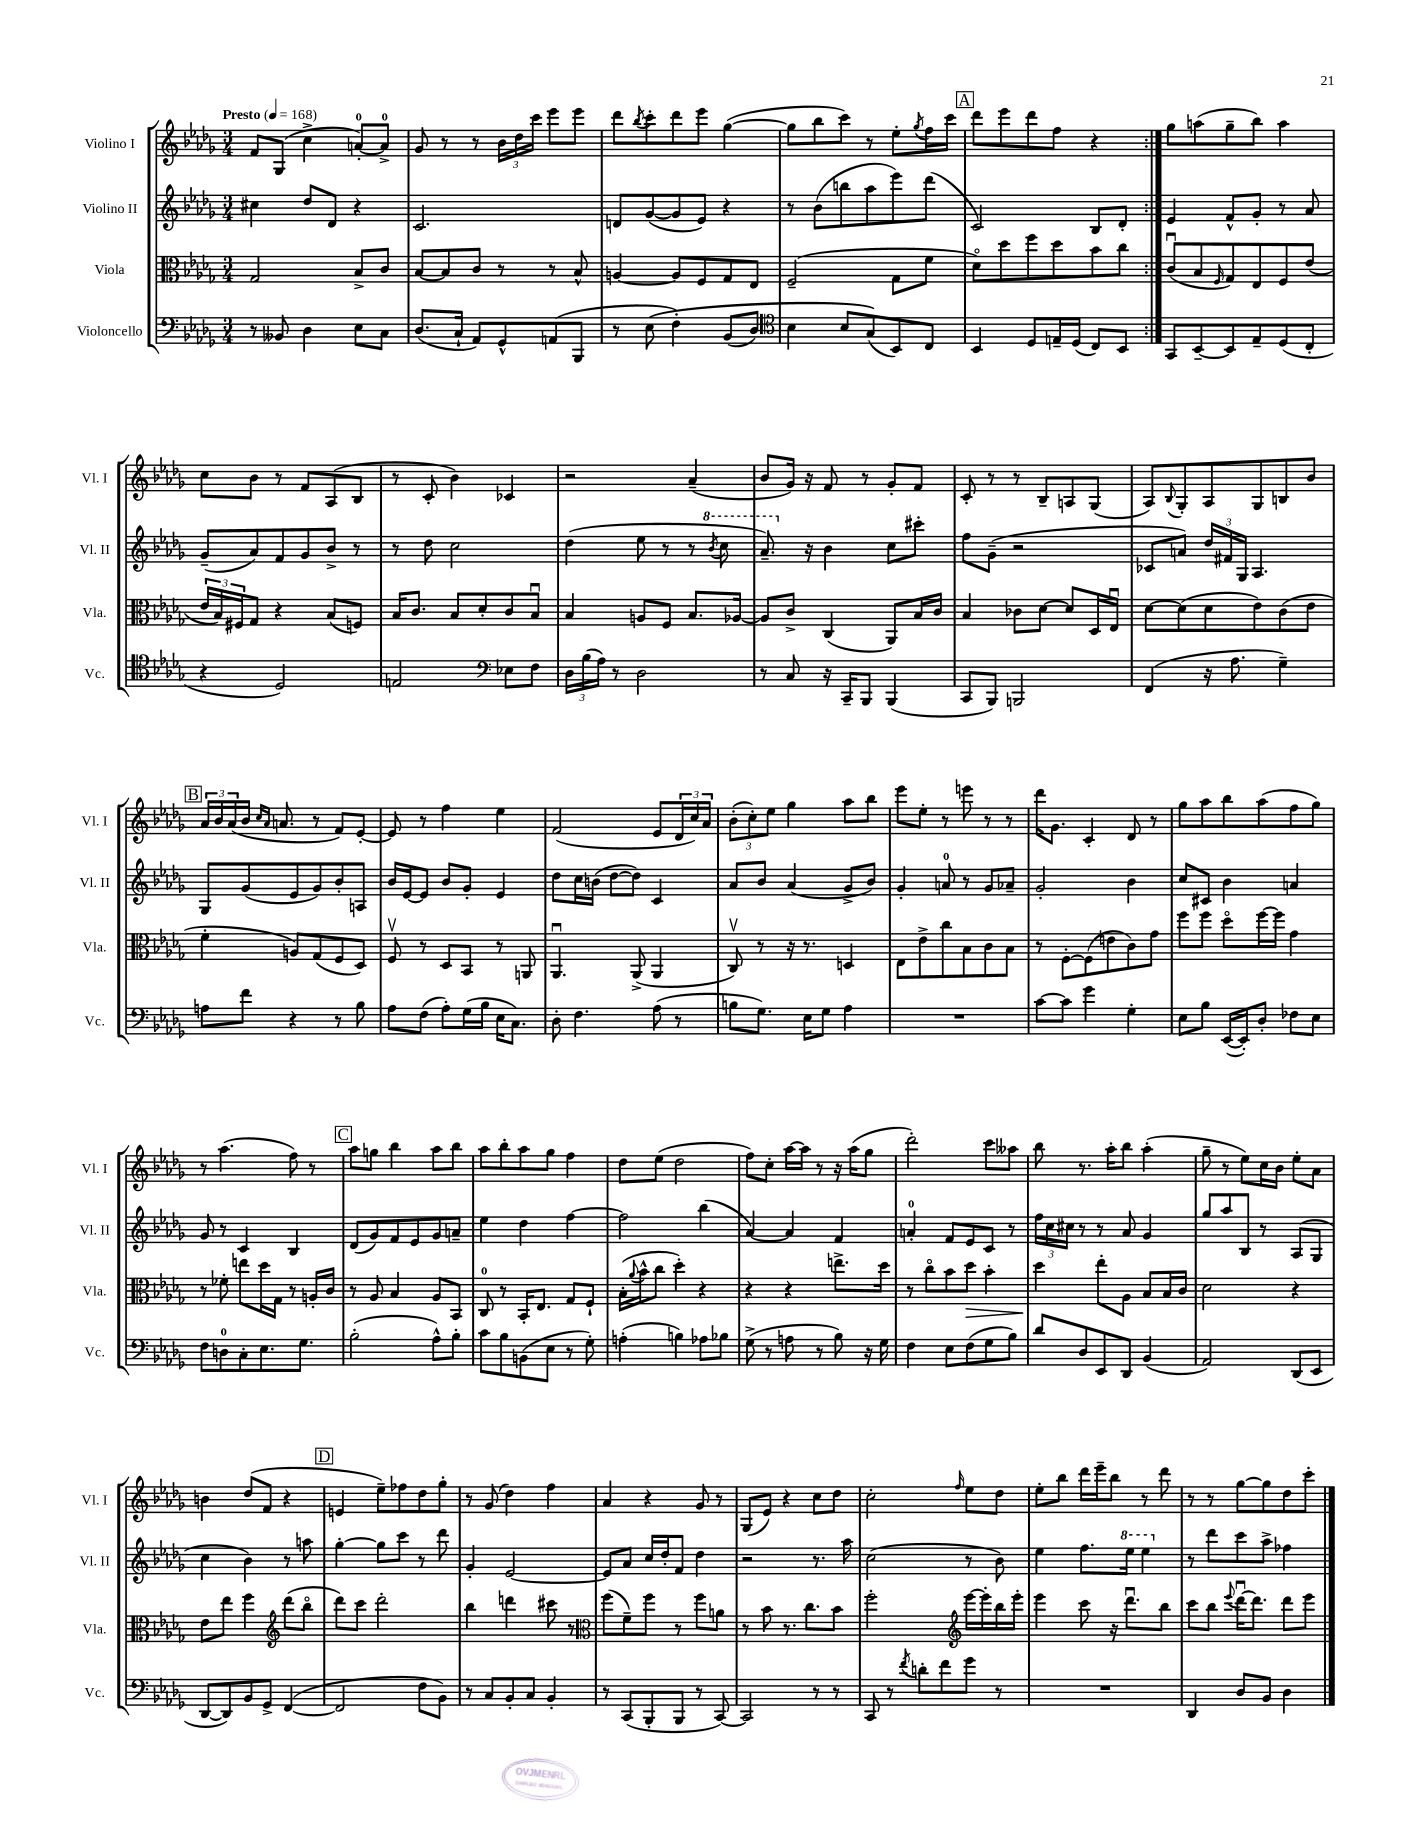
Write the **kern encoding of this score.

**kern	**kern	**kern	**kern
*staff4	*staff3	*staff2	*staff1
*clefF4	*clefC3	*clefG2	*clefG2
*k[b-e-a-d-g-]	*k[b-e-a-d-g-]	*k[b-e-a-d-g-]	*k[b-e-a-d-g-]
*M3/4	*M3/4	*M3/4	*M3/4
*MM168	*MM168	*MM168	*MM168
8r	2G-/	4cc#\	8f/L
8BB--/	.	.	(8G-/J
4D-\	.	8dd-/L	4cc^\
.	.	8d-/J	.
8E-\L	8B-^/L	4r	[8a'/L)
8C\J	8c/J	.	8a^/]J
=	=	=	=
(8.D-/L	[8B-/L	2.c/	8g-/
.	8B-/]	.	8r
16C`/Jk	.	.	.
8AA-/L)	8c/J	.	8r
8GG-^^/	8r	.	24b-\LL
.	.	.	24dd-\
.	.	.	24ccc\JJ
(8AA/	8r	.	8eee-\L
8BBB-/J	8B-^^/	.	8eee-\J
=	=	=	=
8r	[4A/	8d/L	8ddd-\L
.	.	.	8qbb-/
&(8E-\	.	([8g-/	8ccc'\
4F'\)	8A/]L	8g-/]	8ddd-\
.	8F/	8e-/J)	8eee-\J
(8BB-/L	8G-/	4r	([4gg-\
8D-/J)	8E-/J	.	.
=	=	=	=
*clefC4	*	*	*
4B-\	(2F~/	8r	8gg-\]L
.	.	(8b-\L	8bb-\
8B-/L	.	8bb\	8ccc\J)
(8G-/&)	.	8aa-\	8r
8BB-/)	8G-\L	8eee-\)	8ee-'\L
.	.	.	8qgg-/
8C/J	8f\J	(8ddd-\J	16ff\L
.	.	.	16ccc\JJ
=	=	=	=
4BB-/	8d-o\L)	2c/)	8ddd-\L
.	8dd-\	.	8eee-\
8D-/L	8ff\	.	8ddd-\
16E~/L	8dd-\	.	8ff\J
(16D-/JJ	.	.	.
8C/L)	8b-\	8B-/L	4r
8BB-/J	8cc\J	8d-'/J	.
=:|!	=:|!	=:|!	=:|!
8GG-/L	(8cu/L	4e-/	8gg-\L
[8BB-~/	8B-/	.	(8aa\
.	16qqF/	.	.
8BB-/]	8G-/)	8f^^/L	8gg-~\
8E-~/	8E-/	8g-'/J	8bb-\J)
(8D-/	8F/	8r	4aa\
8C'/J	(8e-/J	8a-/	.
=	=	=	=
4r	24e-/LL	(8g-~/L	8cc\L
.	24B-/)	.	.
.	24F#/J	.	.
.	8G-/J	8a-/)	8b-\J
2D-/)	4r	8f/	8r
.	.	8g-/	8f/L
.	(8B-/L	8b-^/J	(8A-/
.	8F/J)	8r	8B-/J
=	=	=	=
2E/	16B-/LK	8r	8r
.	8.c/J	.	.
.	.	8dd-\	8c'/
.	8B-/L	2cc\	4b-\)
.	8d-'/	.	.
*clefF4	*	*	*
8E-\L	8c/	.	4c-/
8F\J	8B-u/J	.	.
=	=	=	=
24D-\LL	4B-/	(4dd-\	2r
(24B-\	.	.	.
24A-\JJ)	.	.	.
8r	.	.	.
2D-\	8A/L	8ee-\	.
.	8F/J	8r	.
.	8.B-/L	8r	(4a-~/
.	.	8qbb-/	.
.	.	8ccc\	.
.	[16A-/Jk	.	.
=	=	=	=
8r	8A-/]L	8.aa-~/)	8b-/L
8C/	8c^/J	.	16g-/Jk)
.	.	16r	16r
16r	(4C/	4b-\	8f/
16CC~/LK	.	.	.
8BBB-/J	.	.	8r
(4BBB-/	8AA-/L)	8cc\L	8g-'/L
.	16B-/L	8ccc#'\J	8f/J
.	16c/JJ	.	.
=	=	=	=
8CC/L	4B-/	8ff\L	8c'/
8BBB-/J)	.	(8g-~\J	8r
2BBB/	8c-\L	2r	8r
.	[8d-\J	.	8B-~/L
.	8d-/]L	.	8A/
.	16D-/L	.	(8G-/J
.	16E-u/JJ	.	.
=	=	=	=
(4FF/	[8d-\L	8c-/L	8A-/L)
.	.	.	8qqB-/
.	(8d-\]	8a/J)	8G-'/
16r	8d-\	24dd-/LL	8A-/
.	.	24f#/	.
8.A-\	.	.	.
.	.	24G-/JJ	.
.	8e-\)	4.A-/	8G-/
4G-~\)	(8c\	.	8B/
.	8e-\J	.	8b-/J
=	=	=	=
8A\L	4f'\	8G-/L	24a-/LL
.	.	.	24b-/
.	.	.	(24a-/
8f\J	.	(8g-/	16b-/JJ
.	.	.	16qqcc/LL
.	.	.	16qqa-/JJ
.	.	.	8.a/
4r	8A/L)	8e-/	.
.	(8G-/	8g-/)	8r
8r	8F/	8b-'/	8f/L)
8B-\	8D-/J)	8A/J	[8e-'/J
=	=	=	=
8A-\L	8Fv/	16b-/LL	8e-/]
.	.	[16e-/J	.
(8F\J	8r	8e-/]J	8r
8A-'\L)	8D-/L	8b-/L	4ff\
(16G-\L	8BB-/J	8g-'/J	.
16B-\JJ	.	.	.
16E-\LK	8r	4e-/	4ee-\
8.C\J)	.	.	.
.	8AA/	.	.
=	=	=	=
8D-'\	4.AA-u/	8dd-\L	(2f/
4.F\	.	16cc\L	.
.	.	(16b\JJ	.
.	.	[8dd-\L	.
.	(8AA-^/	8dd-\]J)	.
(8A-\	4AA-/	4c/	8e-/L
8r	.	.	24d-/L
.	.	.	24cc/)
.	.	.	24a-/JJ
=	=	=	=
8B\L	8Cv/)	8a-/L	(12b-'\L
.	.	.	12cc'\)
8.G-\J)	8r	8b-/J	.
.	.	.	12ee-\J
.	16r	(4a-/	4gg-\
16E-\LK	8.r	.	.
8G-\J	.	.	.
4A-\	4D/	8g-^/L	8aa-\L
.	.	8b-/J)	8bb-\J
=	=	=	=
2.r	8E-\L	4g-'/	8eee-\L
.	8e-^\	.	8ee-'\J
.	8cc\	8a/	8r
.	8B-\	8r	8eee\
.	8c\	8g-/L	8r
.	8B-\J	8a-~/J	8r
=	=	=	=
[8c\L	8r	2g-'/	16ddd-\LK
.	.	.	8.g-\J
8c\]J	[8F'\L	.	.
4g-\	(8F\]	.	4c'/
.	8e\	.	.
4G-'\	8c\)	4b-\	8d-/
.	8g-\J	.	8r
=	=	=	=
8E-\L	8ff\L	8cc/L	8gg-\L
8B-\J	8ff\J	8c#/J	8aa-\
([16EE-/LL	8dd-o\L	4b-\	8bb-\
16EE-'/]J)	.	.	.
8D-'/J	[16ff\L	.	(8aa-\
.	16ff\]JJ	.	.
8F-\L	4g-\	4a/	8ff\
8E-\J	.	.	8gg-\J)
=	=	=	=
8F\L	8r	8g-/	8r
8D\	8f-'\	8r	(4.aa-\
8C'\	8ee\L	4c/	.
8.E-\	16dd-\L	.	.
.	16G-\JJ	.	.
.	8r	4B-/	8ff\)
8.G-\J	.	.	.
.	16A'/LL	.	8r
.	16c/JJ	.	.
=	=	=	=
(2B-'\	8r	(8d-/L	8aa-\L
.	8A-/	8g-/)	8gg\J
.	4B-/	8f/	4bb-\
.	.	8e-/	.
8A-^^\L)	8A-/L	8g-/	8aa-\L
8B-'\J	8BB-/J	8a~/J	8bb-\J
=	=	=	=
8c\L	8C/	4ee-\	8aa-\L
8B-\	8r	.	8bb-'\
(8BB\	16BB-'/LK	4dd-\	8aa-\
.	8.E-/J	.	.
8E-\J	.	.	8gg-\J
8r	8G-/L	[4ff\	4ff\
8G-'\)	8F`/J	.	.
=	=	=	=
(4A'\	(16B-'\LL	2ff\]	8dd-\L
.	8qqa-/	.	.
.	16b-^^\J	.	.
.	8cc\J	.	(8ee-\J
4B\)	4dd-'\)	.	2dd-\
8A-\L	4r	(4bb-\	.
8B-\J	.	.	.
=	=	=	=
(8G-^\	4r	[4a-/)	8ff\L)
8r	.	.	8cc'\J
8A\	4r	4a-/]	[16aa-\LL
.	.	.	16aa-\]JJ
8r	.	.	8r
8B-\)	8.ee^\L	4f/	16r
.	.	.	(16aa-\LK
16r	.	.	8gg-\J
16G-\	16dd-\Jk	.	.
=	=	=	=
4F\	8r	4a'/	2ddd-'\)
.	8cco\L	.	.
8E-\L	8b-\	8f/L	.
(8F\	8dd-\J	8e-/	.
8G-\	4b-'\	8c/J	8ccc\L
8B-\J)	.	8r	8aa--\J
=	=	=	=
8d-/L	4dd-\	24ff\LL	8bb-\
.	.	24cc\	.
.	.	24cc#\JJ	.
8D-/	.	8r	8.r
8EE-/	8ee-'\L	8r	.
.	.	.	16aa-'\LK
8DD-/J	8A-\J	8a-/	8bb-\J
(4BB-/	8B-/L	4g-/	(4aa-'\
.	16B-/L	.	.
.	16c/JJ	.	.
=	=	=	=
2AA-/)	2d-\	8gg-/L	8gg-~\
.	.	8aa-/	8r
.	.	8B-/J	8ee-\L)
.	.	8r	16cc\L
.	.	.	16b-\JJ
(8DD-/L	4r	(8A-/L	8ee-'\L
8EE-/J	.	8G-/J	8a-\J
=	=	=	=
[8DD-/L	8e-\L	4cc\	4b\
8DD-/])	8ee-\J	.	.
8BB-/	4ff\	4b-\)	(8dd-/L
8GG-^/J	.	.	8f/J
*	*clefG2	*	*
([4FF/	(8ddd-\L	8r	4r
.	8bb-o\J	8aa\	.
=	=	=	=
2FF/]	8ddd-\L)	[4gg-'\	4e/
.	8ccc\J	.	.
.	2ddd-'\	8gg-\]L	8ee-~\L)
.	.	8ccc\J	8ff-\
8F\L	.	8r	8dd-\
8BB-\J)	.	8ddd-\	8gg-'\J
=	=	=	=
8r	4bb-\	4g-'/	8r
8C/L	.	.	(8g-/
8BB-'/	4ddd\	[2e-/	4dd-\)
8C/J	.	.	.
4BB-'/	8ccc#\	.	4ff\
.	8r	.	.
=	=	=	=
*	*clefC3	*	*
8r	(8ff\L	8e-/]L	4a-/
(8CC/L	8f~\)	8a-/J	.
8BBB-'/	8ff\J	16cc/LL	4r
.	.	16dd-'/J	.
8BBB-/J	8r	8f/J	.
8r	8ff\L	4dd-\	8g-/
[8CC/)	8a\J	.	8r
=	=	=	=
2CC/]	8r	2r	(8G-/L
.	8b-\	.	8e-/J)
.	8.r	.	4r
.	8.cc\L	.	.
8r	.	8.r	8cc\L
8r	8b-\J	.	8dd-\J
.	.	16aa-\	.
=	=	=	=
8CC/	2ff'\	(2cc\	2cc'\
8r	.	.	.
8qf/	.	.	.
8d'\L	.	.	.
8f\	.	.	.
*	*clefG2	*	*
.	.	.	16qqff/
8g-\J	[16eee-\LL	8r	8ee-\L
.	16eee-'\]	.	.
8r	16bb-\	8b-\)	8dd-\J
.	16eee-'\JJ	.	.
=	=	=	=
2.r	4eee-\	4ee-\	8ee-'\L
.	.	.	8bb-\J
.	8ccc\	8.ff\L	16ddd-\LL
.	.	.	16eee-~\J
.	16r	.	8bb-\J
.	8.ddd-u\L	16eee-\Jk	.
.	.	4eee-\	8r
.	8bb-\J	.	8ddd-\
=	=	=	=
4DD-/	8ccc\L	8r	8r
.	8bb-\J	8ddd-\L	8r
.	8qqeee-/	.	.
8D-/L	[16ddd-u\LK	8ccc\	[8gg-\L
.	8.ddd-\]J	.	.
8BB-/J	.	8aa-^\J	8gg-\]
4D-\	8ddd-\L	4ff-\	8dd-\
.	8eee-\J	.	8ccc'\J
==	==	==	==
*-	*-	*-	*-
